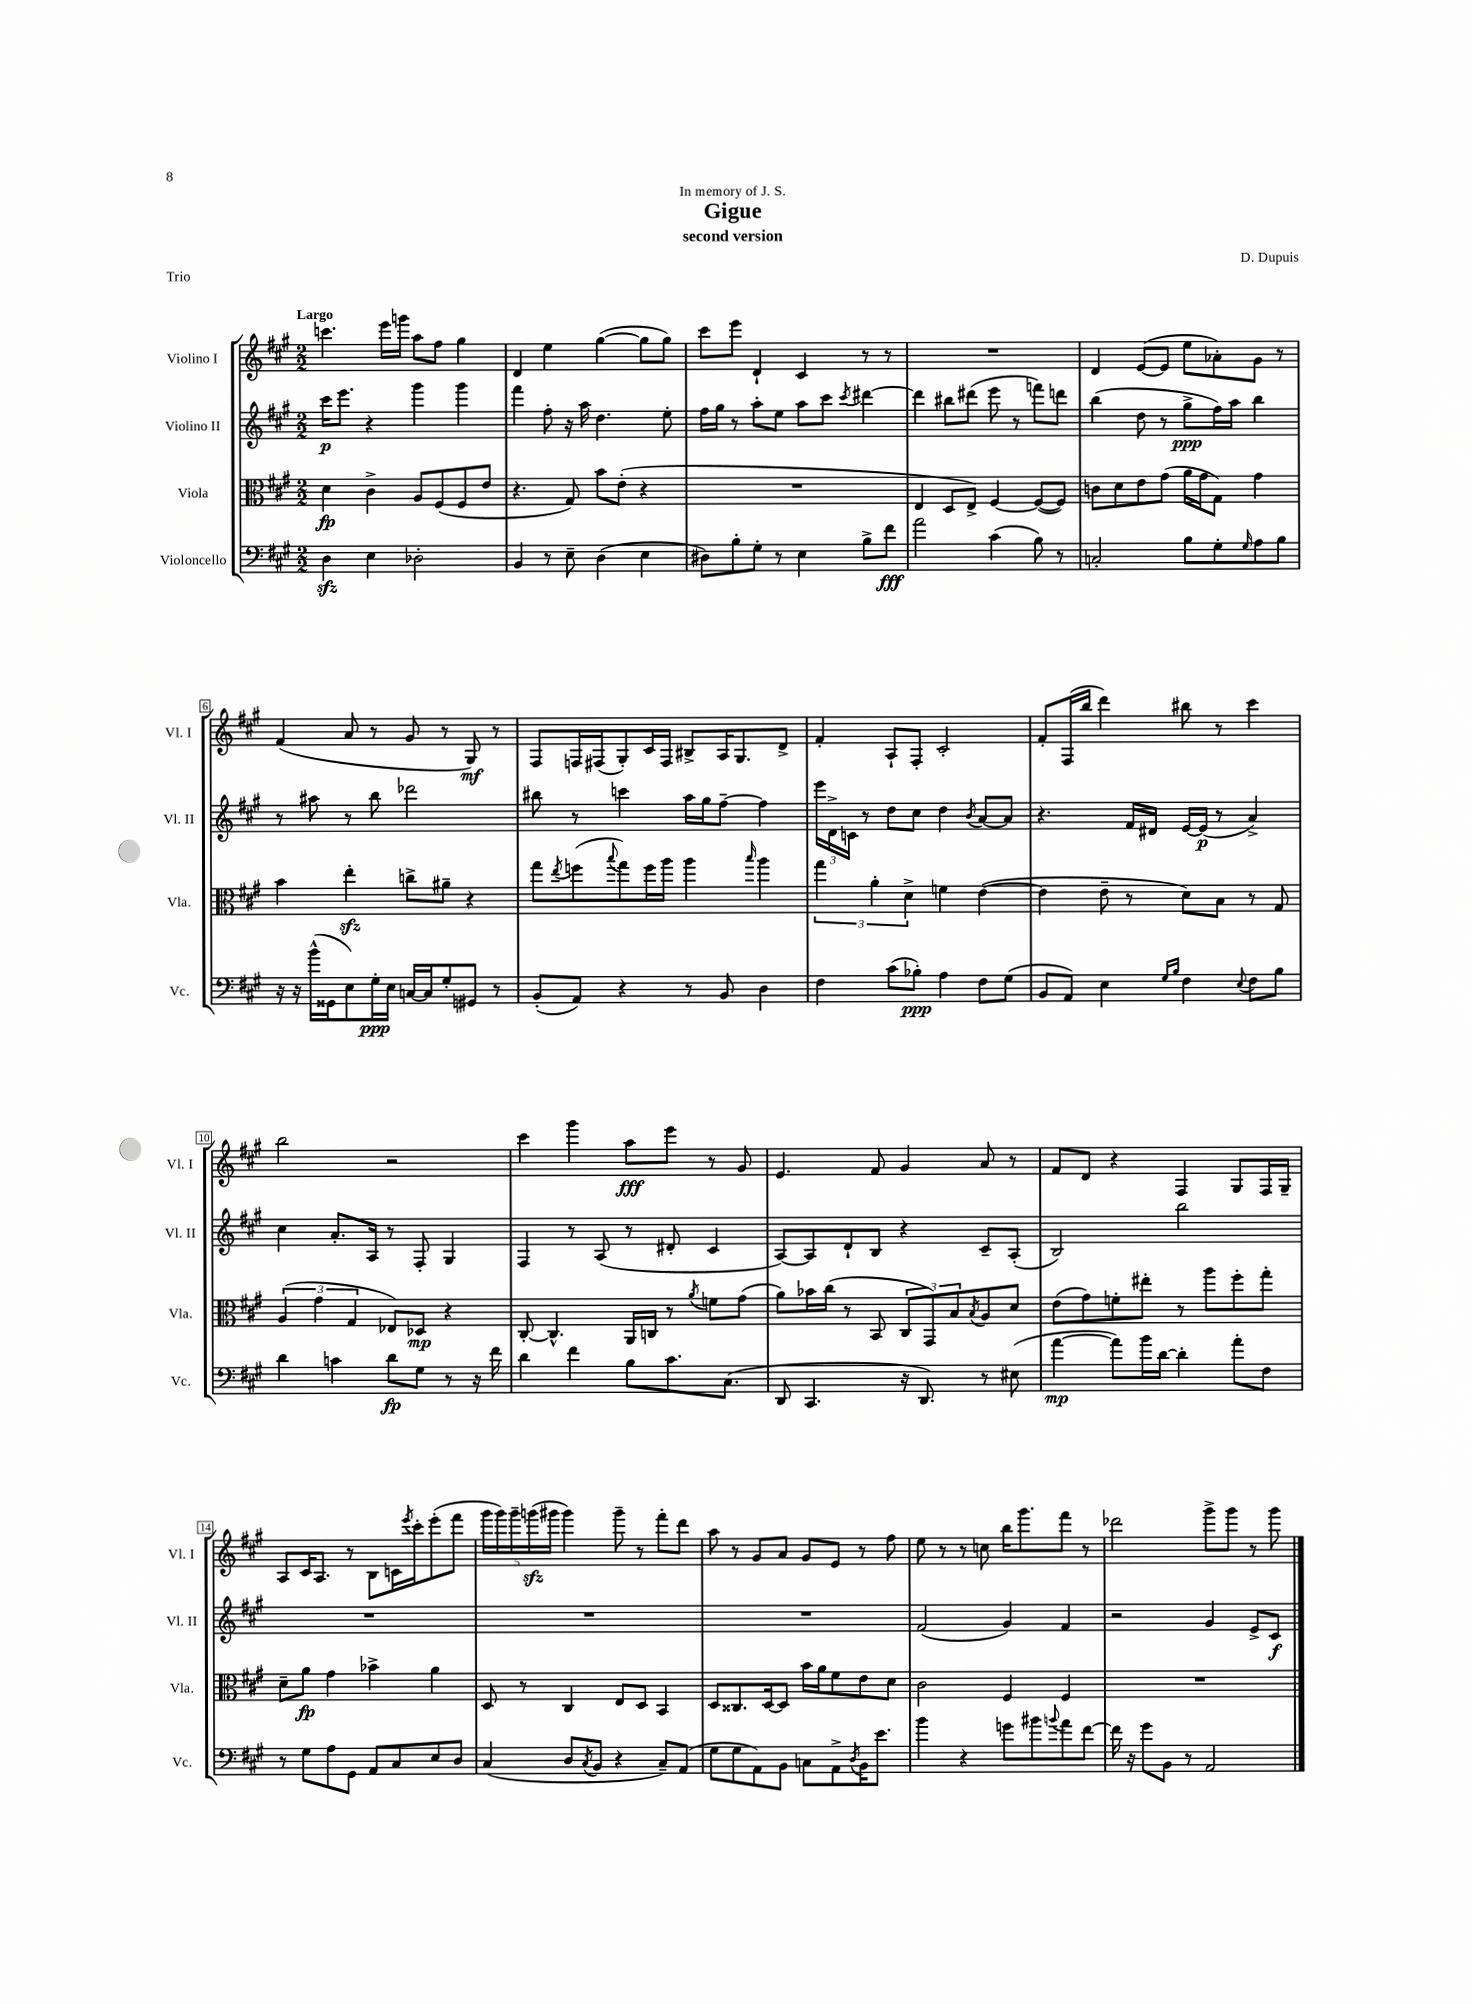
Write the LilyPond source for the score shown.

\header { title = "Gigue" composer = "D. Dupuis" subtitle = "second version" dedication = "In memory of J. S." piece = "Trio" }
<<
\new StaffGroup <<
\new Staff = "s0" \with { instrumentName = "Violino I" shortInstrumentName = "Vl. I" } {
    \clef treble \key a \major \numericTimeSignature \time 2/2 \tempo "Largo"
    c'''4. e'''16 g'''16 a''8 fis''8 gis''4 |
    d'4 e''4 gis''4~( gis''8 gis''8) |
    cis'''8 e'''8 d'4-! cis'4 r8 r8 |
    R1 |
    d'4 e'8~( e'8 e''8 aes'8-.) gis'8 r8 |
    fis'4( a'8 r8 gis'8 r8 gis8\mf) r8 |
    fis8 f16 fis16( gis8-.) cis'16 fis16 bis8-> a16 gis8. d'8-> |
    fis'4-. a8-! fis8-. cis'2-. |
    fis'8-. fis16( b''16 d'''4) bis''8 r8 cis'''4 |
    b''2 r2 |
    cis'''4 gis'''4 a''8\fff e'''8 r8 gis'8 |
    e'4. fis'8 gis'4 a'8 r8 |
    fis'8 d'8 r4 fis4 gis8 fis16 gis16-- |
    a8 cis'16 a8. r8 b8 c'16 \acciaccatura { e'''8 } cis'''16-. e'''8-.( fis'''8 |
    \tuplet 5/4 { gis'''16 gis'''16) gis'''16-- g'''16\sfz( gis'''16 } gis'''4) gis'''8-- r8 fis'''8-. d'''8 |
    a''8 r8 gis'8 a'8 gis'8 e'8 r8 fis''8 |
    e''8 r8 r8 c''8 b''16 gis'''8. fis'''8 r8 |
    des'''2 gis'''8-> gis'''8 r8 gis'''8 \bar "|." |
}
\new Staff = "s1" \with { instrumentName = "Violino II" shortInstrumentName = "Vl. II" } {
    \clef treble \key a \major \numericTimeSignature \time 2/2
    cis'''16\p e'''8. r4 gis'''4 gis'''4 |
    fis'''4 fis''8-. r16 a''16 d''4. e''8-. |
    fis''16 gis''16 r8 a''8-. e''8 a''8 cis'''8 \acciaccatura { cis'''8 } dis'''4~ |
    dis'''4 bis''8 dis'''8( e'''8 r8 f'''8) d'''8 |
    b''4( d''8 r8 gis''8->\ppp fis''16) a''16 b''4 |
    r8 ais''8 r8 b''8 des'''2 |
    bis''8 r8 c'''4 a''16 gis''16 fis''8~-- fis''4 |
    \tuplet 3/2 { e'''16 d'16-> c'16 } r8 d''8 cis''8 d''4 \acciaccatura { b'8 } a'8~ a'8 |
    r4. fis'16 dis'16 e'16~ e'16\p( r8 a'4->) |
    cis''4 a'8.-. a16 r8 fis8-. gis4 |
    fis4 r8 a8( r8 dis'8-. cis'4 |
    a8~) a8 d'8-! b8 r4 cis'8-- a8-.( |
    b2) b''2 |
    R1 |
    R1 |
    R1 |
    fis'2( gis'4) fis'4 |
    r2 gis'4 e'8-> cis'8\f \bar "|." |
}
\new Staff = "s2" \with { instrumentName = "Viola" shortInstrumentName = "Vla." } {
    \clef alto \key a \major \numericTimeSignature \time 2/2
    d'4\fp cis'4-> a8 fis8( fis8 e'8 |
    r4. gis8) b'8 e'8-.( r4 |
    R1 |
    e4 d8 e8->) fis4~ fis8~( fis8) |
    c'8 d'8 e'8 gis'8( a'16 gis'16 gis8) gis'4 |
    b'4 e''4-.\sfz c''8-> ais'8-- r4 |
    gis''8 \acciaccatura { e''8 } f''8( \appoggiatura { b''8 } gis''8) f''16 a''16 a''4 \grace { b''16 } a''4 |
    \tuplet 3/2 { gis''4 a'4-. d'4-> } f'4 e'4~( |
    e'4 e'8-- r8 d'8) b8 r8 gis8 |
    \tuplet 3/2 { a4( gis'4 gis4 } ees8) des8\mp r4 |
    cis8~-. cis4.-^ a,16 c16 r8 \acciaccatura { a'8 } f'8 gis'8( |
    a'8) bes'16 cis''16( r8 b,8 \tuplet 3/2 { cis8 gis,8) b8 } \acciaccatura { b8 } a8 d'8 |
    e'8( gis'8) f'8-. eis''8-. r8 a''8 fis''8-. gis''8-. |
    d'8-- a'8\fp gis'4 bes'4-> a'4 |
    d8 r8 cis4 e8 d8 b,4 |
    d8 cisis8. d16~ d8 b'16 a'16 fis'8 e'8 d'8 |
    cis'2 fis4 fis4 |
    R1 \bar "|." |
}
\new Staff = "s3" \with { instrumentName = "Violoncello" shortInstrumentName = "Vc." } {
    \clef bass \key a \major \numericTimeSignature \time 2/2
    d4\sfz e4 des2-. |
    b,4 r8 e8-- d4( e4 |
    dis8) b8-. gis8-. r8 e4 b8-> fis'8\fff |
    a'2 cis'4( b8) r8 |
    c2-. b8 gis8-. \grace { gis16 } a8 b8 |
    r16 r16 b'16-^( gisis,16 e8) gis16-.\ppp e16 c16~ c16 gis8-. gis,8 r8 |
    b,8-.( a,8) r4 r8 b,8 d4 |
    fis4 cis'8( bes8-.\ppp) a4 fis8 gis8( |
    b,8 a,8) e4 \grace { gis16 b16 } fis4 \appoggiatura { e8 } fis8 b8 |
    d'4 c'4 d'8\fp gis8 r8 r16 fis'16 |
    d'4 fis'4 b8 cis'8. cis8.( |
    d,8 cis,4. r16 d,8.) r8 eis8( |
    a'4~\mp a'8) b'16 d'16~ d'4-. a'8-. fis8 |
    r8 gis8 a8 gis,8 a,8 cis8 e8 d8 |
    cis4( d8 \acciaccatura { cis8 } b,8 r4 cis8--) a,8( |
    gis8 gis8 a,8) b,8 c8 a,8-> \acciaccatura { d8 } b,16 e'8. |
    b'4 r4 g'8 bis'8 \appoggiatura { b'8 } a'8 fis'8~ |
    fis'16 r16 gis'8 b,8 r8 a,2 \bar "|." |
}
>>
>>
\layout { \context { \Score \override BarNumber.stencil = #(make-stencil-boxer 0.1 0.3 ly:text-interface::print) } }
